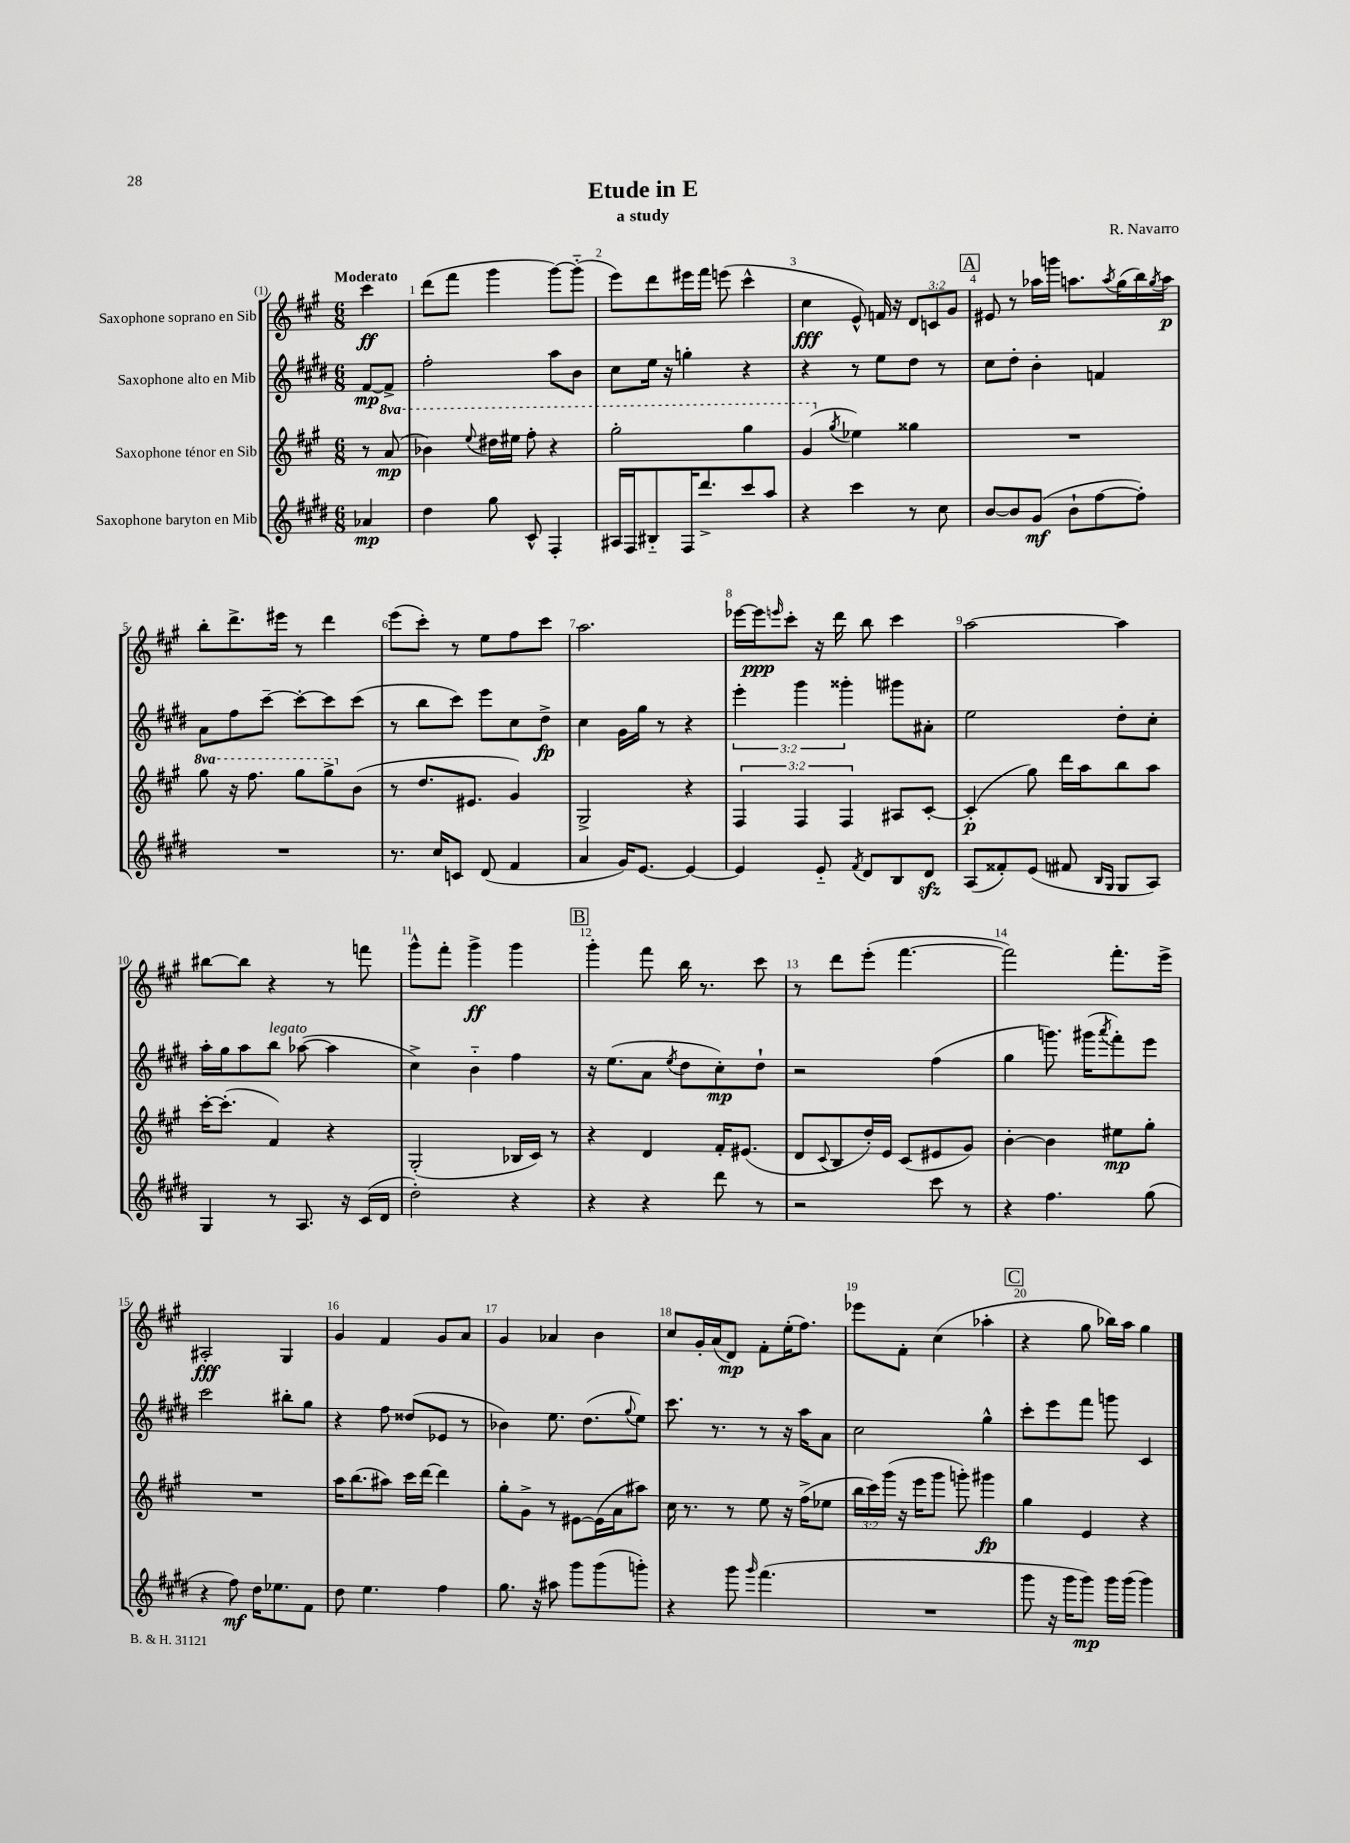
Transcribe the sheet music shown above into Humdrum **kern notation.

**kern	**kern	**kern	**kern
*staff4	*staff3	*staff2	*staff1
*clefG2	*clefG2	*clefG2	*clefG2
*k[f#c#g#d#]	*k[f#c#g#]	*k[f#c#g#d#]	*k[f#c#g#]
*M6/8	*M6/8	*M6/8	*M6/8
4a-	8r	[8f#	4ccc#
.	(8aa	8f#^]	.
=	=	=	=
4dd#	4bb-)	2ff#'	(8ddd
.	.	.	8fff#
.	8qqeee	.	.
8gg#	16ddd#	.	4ggg#
.	16eee#	.	.
8c#^^	8fff#'	.	.
4F#'	4r	8aa	[8ggg#)
.	.	8b	(8ggg#'~]
=	=	=	=
16A#	2ggg#'	8cc#	8eee)
16F#	.	.	.
8B#'~	.	16ee	8ddd
.	.	16r	.
16F#	.	4gg'	16eee#
8.ddd#^	.	.	16fff#
.	.	.	(8eee
8ccc#	4ggg#	4r	4ccc#^^
8aa	.	.	.
=	=	=	=
4r	(4gg#	4r	4cc#
.	8qgg#	.	.
4ccc#	4ee-)	8r	8e^^)
.	.	8ee	16f
.	.	.	16r
8r	4gg##	8dd#	12d
.	.	.	12c
8cc#	.	8r	.
.	.	.	12g#
=	=	=	=
[8b	2.r	8cc#	8e#
8b]	.	8dd#'	8r
(8g#	.	4b'	16aa-
.	.	.	16ggg
8b`	.	.	8.aa
[8ff#	.	4f	.
.	.	.	8qaa
.	.	.	(16gg#
8ff#'])	.	.	16bb)
.	.	.	8qgg#
.	.	.	16aa
=	=	=	=
2.r	8ggg#	8a	8bb'
.	16r	8ff#	8.ddd^
.	8.fff#	.	.
.	.	[8ccc#~	.
.	.	.	16eee#
.	8ggg#	8ccc#'_	8r
.	8ggg#^	8ccc#]	4ddd
.	(8b	(8ccc#	.
=	=	=	=
8.r	8r	8r	(8eee
.	8.dd	8bb	8ccc#')
16cc#	.	.	.
8c	.	8ccc#)	8r
.	8.e#	.	.
(8d#	.	8eee	8ee
4f#	4g#)	8cc#	8ff#
.	.	8dd#^	8ccc#
=	=	=	=
4a	2G#^	4cc#	2.aa
16g#)	.	16g#	.
[8.e	.	16gg#	.
.	.	8r	.
4e_	4r	4r	.
=	=	=	=
4e]	6F#	6eee'	[16eee-
.	.	.	16eee-]
.	.	.	16qqeee
.	.	.	8ccc#'
.	6F#	6ggg#	.
8e'~	.	.	16r
.	.	.	16ddd
.	6F#	6ggg##'	.
8qf#	.	.	.
8d#	.	.	8bb
8B	8A#	8ggg#	4ccc#
8d#	[8c#'	8a#'	.
=	=	=	=
(8A	(4c#']	2ee	[2aa
8f##')	.	.	.
(8e	8gg#)	.	.
8f#	16ddd	.	.
.	16aa	.	.
16qqB	.	.	.
16qqG#	.	.	.
8G#	8bb	8dd#'	4aa]
8A)	8aa	8cc#'	.
=	=	=	=
4G#	[16ccc#'	16aa'	[8bb#
.	(8.ccc#']	16gg#	.
.	.	8aa	8bb#]
8r	4f#)	8bb	4r
8.A	.	([8aa-	.
.	4r	4aa-]	8r
16r	.	.	.
(16c#	.	.	8fff
16d#	.	.	.
=	=	=	=
2dd#')	(2G#'	4cc#^)	8ggg#^^
.	.	.	8fff#'
.	.	4b'~	4ggg#^
4r	16B-	4ff#	4ggg#
.	16c#)	.	.
.	8r	.	.
=	=	=	=
4r	4r	16r	4ggg#'
.	.	(8.ee	.
4r	4d	8a	8fff#
.	.	8qee	.
.	.	8dd#	16bb
.	.	.	8.r
8ddd#	16f#'	8cc#')	.
.	(8.e#	.	.
8r	.	8dd#`	8ccc#
=	=	=	=
2r	8d	2r	8r
.	8qqc#	.	.
.	8B	.	8ddd
.	16dd')	.	(8eee'
.	16e	.	.
.	(8c#	.	[4.fff#
8ccc#	8e#	(4ff#	.
8r	8g#)	.	.
=	=	=	=
4r	[4b'	4gg#	2fff#])
4.ff#	4b]	8.ggg)	.
.	.	(16ggg#	.
.	.	8qaaa	.
.	8ee#	8fff#')	8.fff#'
(8gg#	8gg#'	8eee	.
.	.	.	16eee^
=	=	=	=
4r	2.r	2ccc#	2A#'
8ff#)	.	.	.
16dd#	.	.	.
8.ee-	.	.	.
.	.	8bb#'	4G#
8f#	.	8gg#	.
=	=	=	=
8dd#	16aa	4r	4g#
.	(8.bb	.	.
4.ee	.	.	.
.	8aa#)	8ff#	4f#
.	16ccc#	(8dd##	.
.	[16ddd	.	.
4ff#	4ddd]	8e-	8g#
.	.	8r	8a
=	=	=	=
8.gg#	8gg#'	4b-)	4g#
.	8g#^	.	.
16r	.	.	.
8aa#	8r	8.ee	4a-
8ggg#	[8e#	.	.
.	.	(8.dd#	.
(8ggg#	(16e#]	.	4b
.	16a	.	.
.	.	8qqgg#	.
8ggg')	8aa#)	8ee)	.
=	=	=	=
4r	16cc#	8.ccc#	8cc#
.	8.r	.	.
.	.	.	16g#'
.	.	8.r	(16a
8ggg#	8r	.	8d)
16qqggg#	.	.	.
(4.fff#	8ee	8r	8f#'
.	16r	16r	(16ee'
.	(16ff#^	16aa	8.ff#)
.	8ee-	8a	.
=	=	=	=
2.r	24bb	2cc#	8eee-
.	24ccc#)	.	.
.	(24ggg#	.	.
.	16r	.	8f#'
.	16eee	.	.
.	8ggg#	.	(4cc#
.	8ggg')	.	.
.	4ggg#	4gg#^^	4aa-'
=	=	=	=
8ggg#	4gg#	8ccc#'	4r
16r	.	8eee	.
16ggg#	.	.	.
8ggg#)	4e	8fff#	8gg#
16ggg#	.	8ggg	16bb-)
(16ggg#	.	.	16aa
4ggg#)	4r	4c#	4gg#
==	==	==	==
*-	*-	*-	*-
